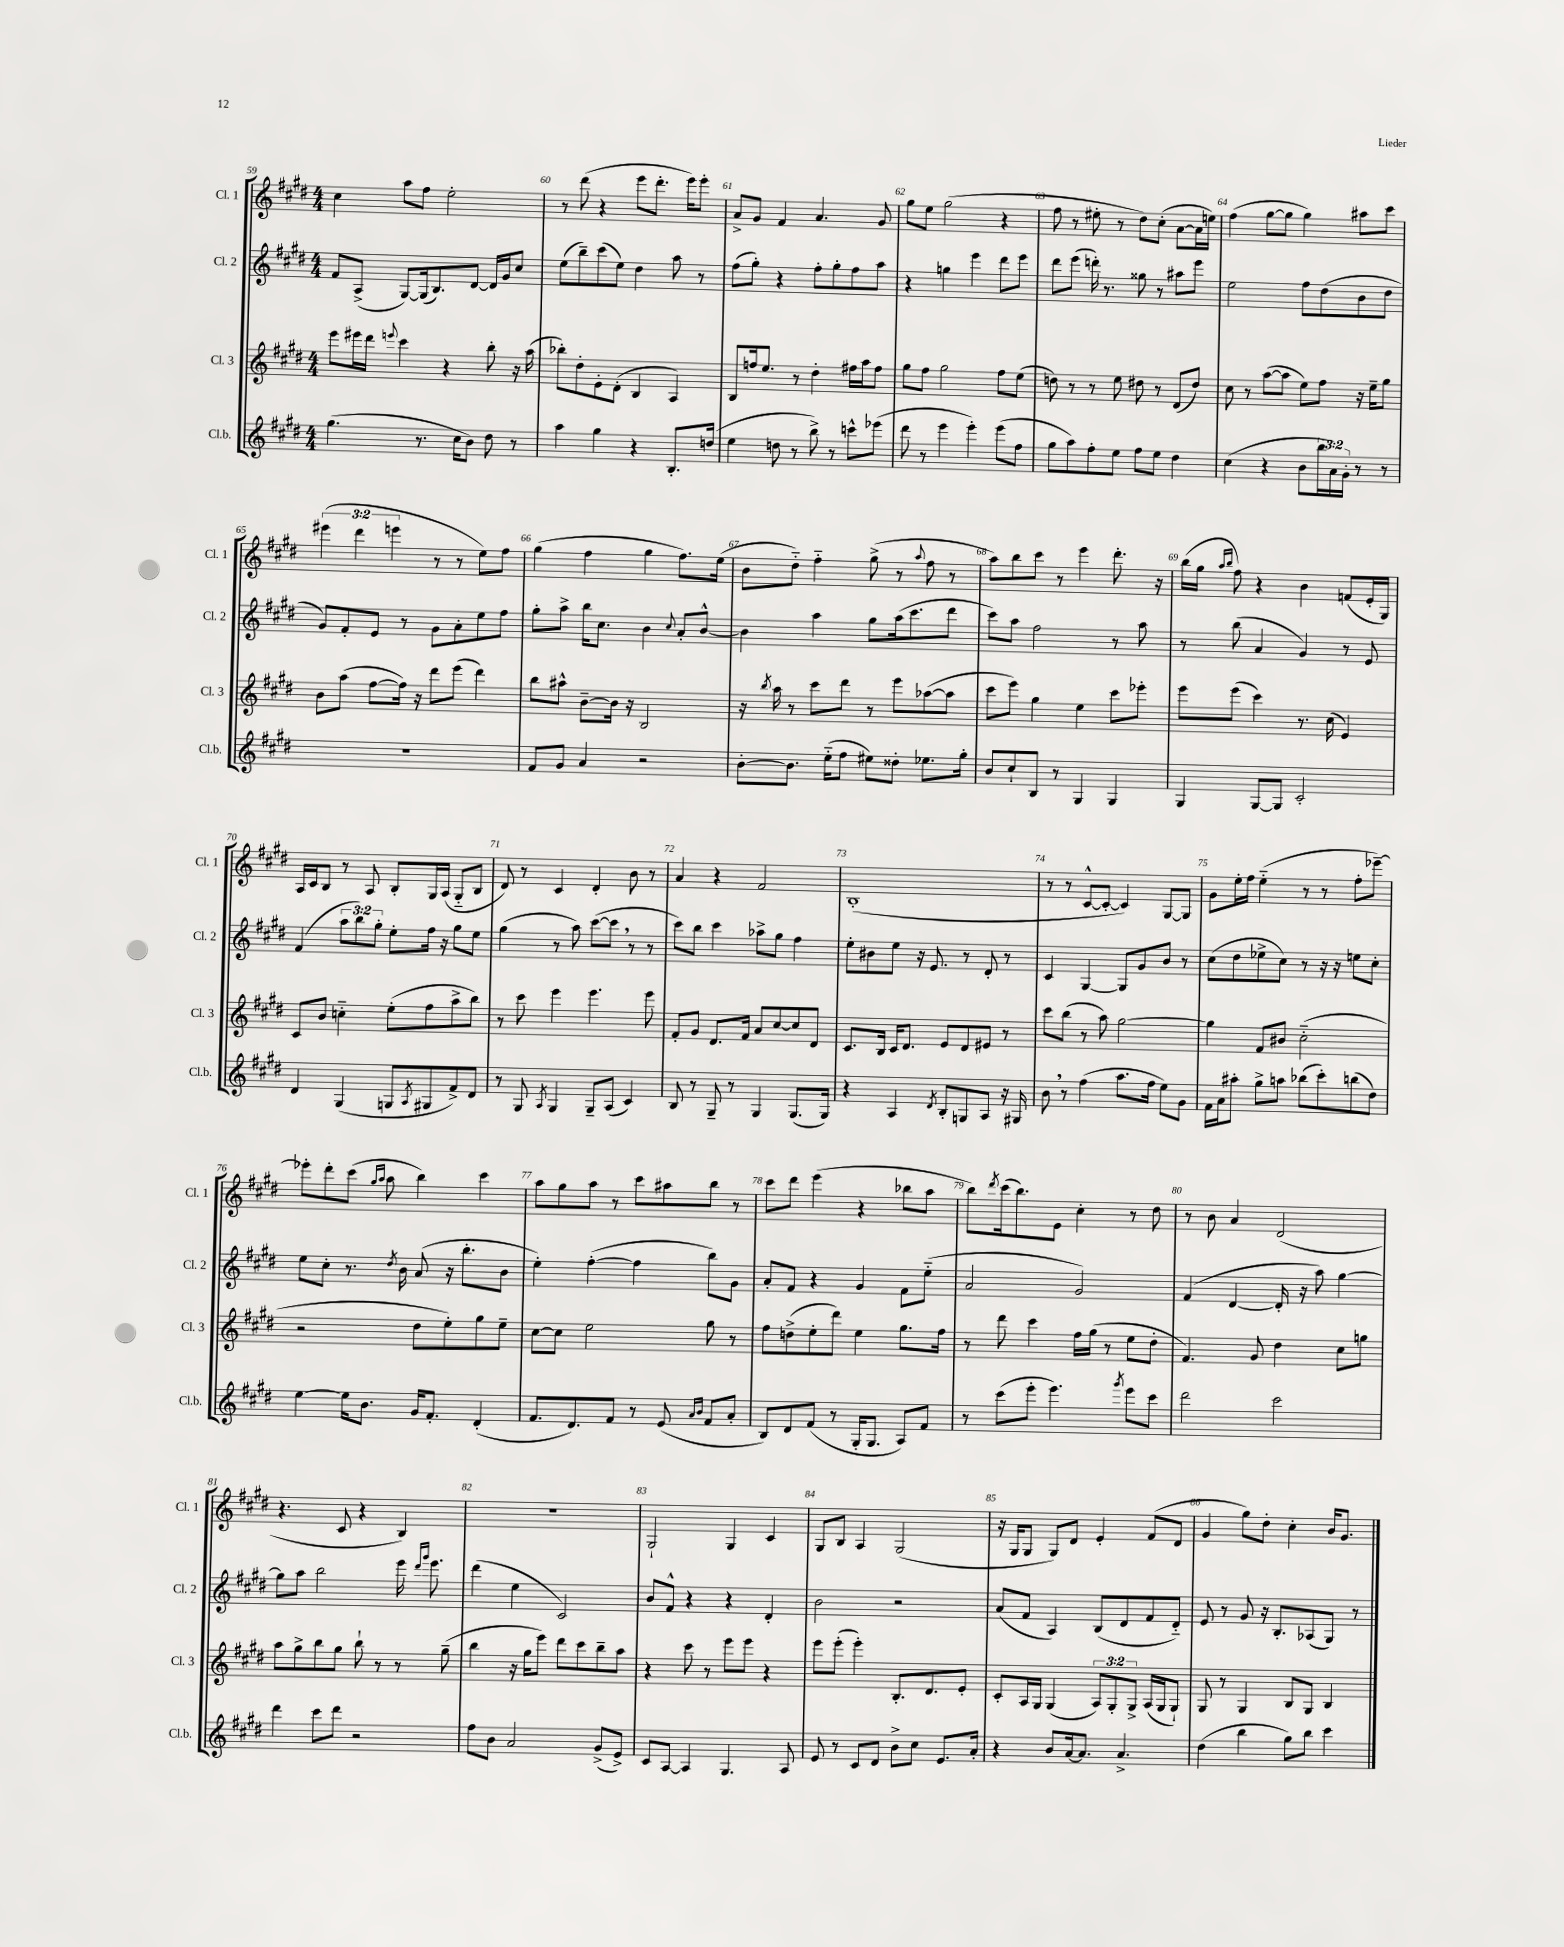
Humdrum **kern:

**kern	**kern	**kern	**kern
*staff4	*staff3	*staff2	*staff1
*clefG2	*clefG2	*clefG2	*clefG2
*k[f#c#g#d#]	*k[f#c#g#d#]	*k[f#c#g#d#]	*k[f#c#g#d#]
*M4/4	*M4/4	*M4/4	*M4/4
(4.gg#	8eee	8f#	4cc#
.	16eee#	(8A^	.
.	16ddd#	.	.
.	8qqeee	.	.
.	4ccc#	[8G#)	8aa
8.r	.	(16G#]	8ff#
.	.	8.B)	.
.	4r	.	2ee'
16cc#	.	.	.
8b)	.	[8d#	.
8dd#	8bb'	16d#]	.
.	.	16g#	.
8r	16r	8cc#	.
.	(16aa	.	.
=	=	=	=
4aa	8bb-')	(8ee	8r
.	8dd#'	8bb~)	(8ddd#
4gg#	8e'	(8ccc#	4r
.	(8d#'	8ee)	.
4r	4B	4dd#	8eee
.	.	.	8.ddd#'
8.B'	4A)	8aa	.
.	.	.	16eee)
.	.	8r	8eee'
(16dd	.	.	.
=	=	=	=
4ee	8B	(8ff#	8a^
.	16ff	8gg#')	8g#
.	8.ee	.	.
8dd	.	4r	4f#
8r	8r	.	.
8bb^)	4dd#'	8ff#'	4.a
8r	.	8gg#'	.
8ccc^^	16ff#	8ff#	.
.	16aa	.	.
(8eee-	8ff#	8aa	8g#
=	=	=	=
8ddd#	8gg#	4r	8gg#
8r	8ff#	.	8ee
4eee	2gg#	4gg	(2gg#
4eee')	.	4eee	.
(8eee	8ff#	8ddd#	4r
8ff#	(8ee	8eee	.
=	=	=	=
8gg#	8dd)	8ddd#	8ff#
8aa)	8r	(8eee	8r
8ff#'	8r	16ddd')	8ee#'
.	.	8.r	.
8ee	8ee	.	8r
8ff#	8dd#	8gg##	8dd#)
8ee	8r	8r	(8cc#'
4dd#	(8d#	8aa#	[8a
.	8dd#)	8eee	16a]
.	.	.	16ee)
=	=	=	=
(4cc#	8cc#	2ee	(4ff#
.	8r	.	.
4r	([8aa	.	[8gg#
.	8aa]	.	8gg#]
8b	8ee)	8ff#	4gg#)
24bb	8ff#	(8dd#	.
24a)	.	.	.
24g#'	.	.	.
8r	16r	8b	8aa#
.	16ee~	.	.
8r	8gg#	8dd#	8ccc#
=	=	=	=
1r	8b	8g#)	(6eee#
.	(8aa	8f#'	.
.	.	.	6ddd#
.	[8ff#	8e	.
.	.	.	6eee
.	16ff#])	8r	.
.	16r	.	.
.	8ddd#	8g#	8r
.	(8eee	8a'	8r
.	4ddd#)	8ee	8ee)
.	.	8ff#	8ff#
=	=	=	=
8f#	8bb	8gg#'	(4gg#
8g#	8aa#^^	8aa^	.
4a	[8b~	16bb	4ff#
.	.	8.cc#	.
.	16b]	.	.
.	16r	.	.
2r	2B	4b	4gg#
.	.	8qqcc#	.
.	.	8a'	8.ff#)
.	.	[8b^^	.
.	.	.	(16ee
=	=	=	=
[8b'	16r	4b]	8b
.	8qbb	.	.
.	16aa	.	.
8.b]	8r	.	8dd#'~)
.	8ccc#	4aa	4ff#'~
(16ee'~	.	.	.
8ff#	8ddd#	.	.
8ee#)	8r	8gg#	(8gg#^
8dd##'	8eee	(16aa	8r
.	.	8.ccc#	.
.	.	.	8qqaa
8.ee-	([8aa-	.	8ff#
.	8aa-]	8ddd#	8r
16gg#'	.	.	.
=	=	=	=
8b	8ccc#	8ccc#)	8aa)
8cc#`	8eee)	8aa	8bb
8B	4gg#	2ff#	8ccc#
8r	.	.	8r
4G#	4ee	.	4eee
4G#	8ccc#	8r	8.ddd#'
.	8eee-'	8aa	.
.	.	.	16r
=	=	=	=
4G#	8eee	8r	(16bb
.	.	.	16gg#
.	.	.	16qqaa
.	.	.	16qqbb
.	(8eee	(8bb	8ff#)
[8G#	4ccc#)	4a	4r
8G#]	.	.	.
2c#'	8.r	4g#)	4b
.	(16cc#	.	.
.	4e)	8r	(8f
.	.	8e	16e'
.	.	.	16G#)
=	=	=	=
4d#	8c#	(4f#	16A
.	.	.	16c#
.	8b	.	8B
(4G#	4cc'~	12aa	8r
.	.	12bb)	.
.	.	.	8A
.	.	12gg#'	.
8G	(8ee'	8ee'	8B'
8qA	.	.	.
8G#	8ff#	16ff#	16G#
.	.	16r	(16A
8f#^)	8aa^	8gg#	8G#'~
8d#	8bb)	8ee	8B
=	=	=	=
8r	8r	(4gg#	8d#)
8G#	8ccc#	.	8r
8qA	.	.	.
4G#	4eee	8r	4c#
.	.	8aa)	.
8G#~	4.eee	([8ccc#	4d#'
(8A	.	8ccc#]	.
4c#)	.	8r	8b
.	8eee	8r	8r
=	=	=	=
8B	8f#'	8ccc#)	4a
8r	8g#	8bb	.
8G#~	8.d#	4ccc#	4r
8r	.	.	.
.	16f#	.	.
4G#	8a	8aa-^	2f#
.	[8cc#	8gg#	.
(8.G#	8cc#]	4ff#	.
.	8d#	.	.
16G#)	.	.	.
=	=	=	=
4r	8.c#	8ee'	(1B'
.	.	8b#	.
.	16B	.	.
4A	16c#	8ee	.
.	8.d#	.	.
.	.	16r	.
.	.	8.e	.
8qd#	.	.	.
8B'	8e	.	.
8G	8d#	8r	.
8A	8e#	8d#'	.
16r	8r	8r	.
16G#	.	.	.
=	=	=	=
8b	8ccc#	4c#	8r
8r	(8bb	.	8r
(4ff#	8r	[4G#	[8c#^^
.	8aa)	.	8c#'_
8.aa	[2gg#	8G#]	4c#])
.	.	8g#	.
16ff#	.	.	.
8ee)	.	8b	[8G#
8g#	.	8r	8G#]
=	=	=	=
16f#	4gg#]	(8cc#	8g#
16a	.	.	.
8aa#'	.	8dd#	16ee'
.	.	.	16ff#
8gg#^	8f#	8ee-^	(4ee'~
8aa	8b#	8cc#)	.
(8bb-	(2cc#'~	8r	8r
8ccc#')	.	16r	8r
.	.	16r	.
(8bb	.	8ee	8ff#'
8dd#)	.	8cc#'	[8eee-~)
=	=	=	=
[4ee	2r	8ee	8eee-']
.	.	8cc#'	8ddd#'
16ee]	.	8.r	(8ccc#
8.b	.	.	.
.	.	.	16qqgg#
.	.	.	16qqaa
.	.	.	8aa
.	.	8qdd#	.
.	.	16b	.
16g#	8dd#	(8a	4bb)
8.f#'	.	.	.
.	8ee')	16r	.
.	.	8.bb'	.
(4d#'	8gg#	.	4ccc#
.	8ee~	8b	.
=	=	=	=
8.f#	[8cc#	4ee')	8aa
.	8cc#]	.	8gg#
8.d#)	.	.	.
.	2ee	([4ff#'	8aa
8f#	.	.	8r
8r	.	4ff#]	8ccc#
(8e	.	.	8aa#
16qqa	.	.	.
16qqb	.	.	.
8f#	8gg#	8bb)	8bb
8a'	8r	8g#	8r
=	=	=	=
8B)	8ff#	8a'	8ccc#
8d#	(8dd^	8f#	8ddd#
(8f#	8ee'	4r	(4eee
8r	8ddd#)	.	.
16G#'	4ee	4g#	4r
8.G#	.	.	.
8A)	8.gg#	8f#	8bb-
8f#	.	(8ee'~	8aa
.	16ff#	.	.
=	=	=	=
8r	8r	2a	8bb)
.	.	.	8qddd#
(8ccc#	8ddd#	.	(16ccc#
.	.	.	8.bb)
8eee'	4ccc#	.	.
4.eee)	.	.	8e
.	16ff#	2g#)	4cc#'
.	(16gg#	.	.
.	8r	.	.
8qggg#	.	.	.
8eee	8ee	.	8r
8ccc#	8dd#'	.	8dd#
=	=	=	=
2ddd#	4.f#)	(4f#	8r
.	.	.	8b
.	.	[4d#	4a
.	8g#	.	.
2ccc#	4dd#	16d#']	(2d#
.	.	16r	.
.	.	8aa)	.
.	8cc#	[4gg#	.
.	8gg	.	.
=	=	=	=
4ddd#	8aa	8gg#]	4.r
.	8gg#^	8aa	.
8ccc#	8bb	2bb	.
8ddd#	8gg#	.	8c#
2r	8bb`	.	4r
.	8r	.	.
.	8r	16eee	4B)
.	.	16qqddd#	.
.	.	16qqggg#	.
.	.	8.eee	.
.	(8gg#~	.	.
=	=	=	=
8ff#	4bb	(4ddd#	1r
8b	.	.	.
2a	16r	4ee	.
.	16gg#	.	.
.	8eee)	.	.
.	8ddd#	2c#)	.
.	8ccc#	.	.
(8g#^	8bb~	.	.
8e^)	8aa	.	.
=	=	=	=
8c#	4r	8b	2G#`
[8A	.	8f#^^	.
4A]	8ccc#	4r	.
.	8r	.	.
4.G#	8eee	4r	4G#
.	8eee	.	.
.	4r	4d#'	4c#
8A	.	.	.
=	=	=	=
8e	8eee	2b	8G#
8r	(8eee'	.	8B
8c#	4eee')	.	4A
8d#	.	.	.
8b^	8.B'	2r	(2G#
8cc#	.	.	.
.	8.d#	.	.
8.e	.	.	.
.	8e'	.	.
16a'	.	.	.
=	=	=	=
4r	8c#'	(8a	16r
.	.	.	16G#
.	16A	8f#	8G#
.	16G#	.	.
8b	(4G#	4A)	8G#)
[16a	.	.	8d#
8.a]	.	.	.
.	12A)	(8B	4e'
.	12G#'	.	.
4.a^	.	8d#	.
.	12G#^	.	.
.	(16A	8f#	(8f#
.	16G#	.	.
.	8G#`)	8d#'~)	8d#
=	=	=	=
(4dd#	8G#	8e	4g#
.	8r	8r	.
4bb	4G#	8g#	8gg#)
.	.	16r	8dd#'
.	.	8.B'	.
8gg#)	8B	.	4cc#'
8bb	8G#	(8A-	.
4ccc#	4B	8G#)	16b
.	.	.	8.g#
.	.	8r	.
==	==	==	==
*-	*-	*-	*-
